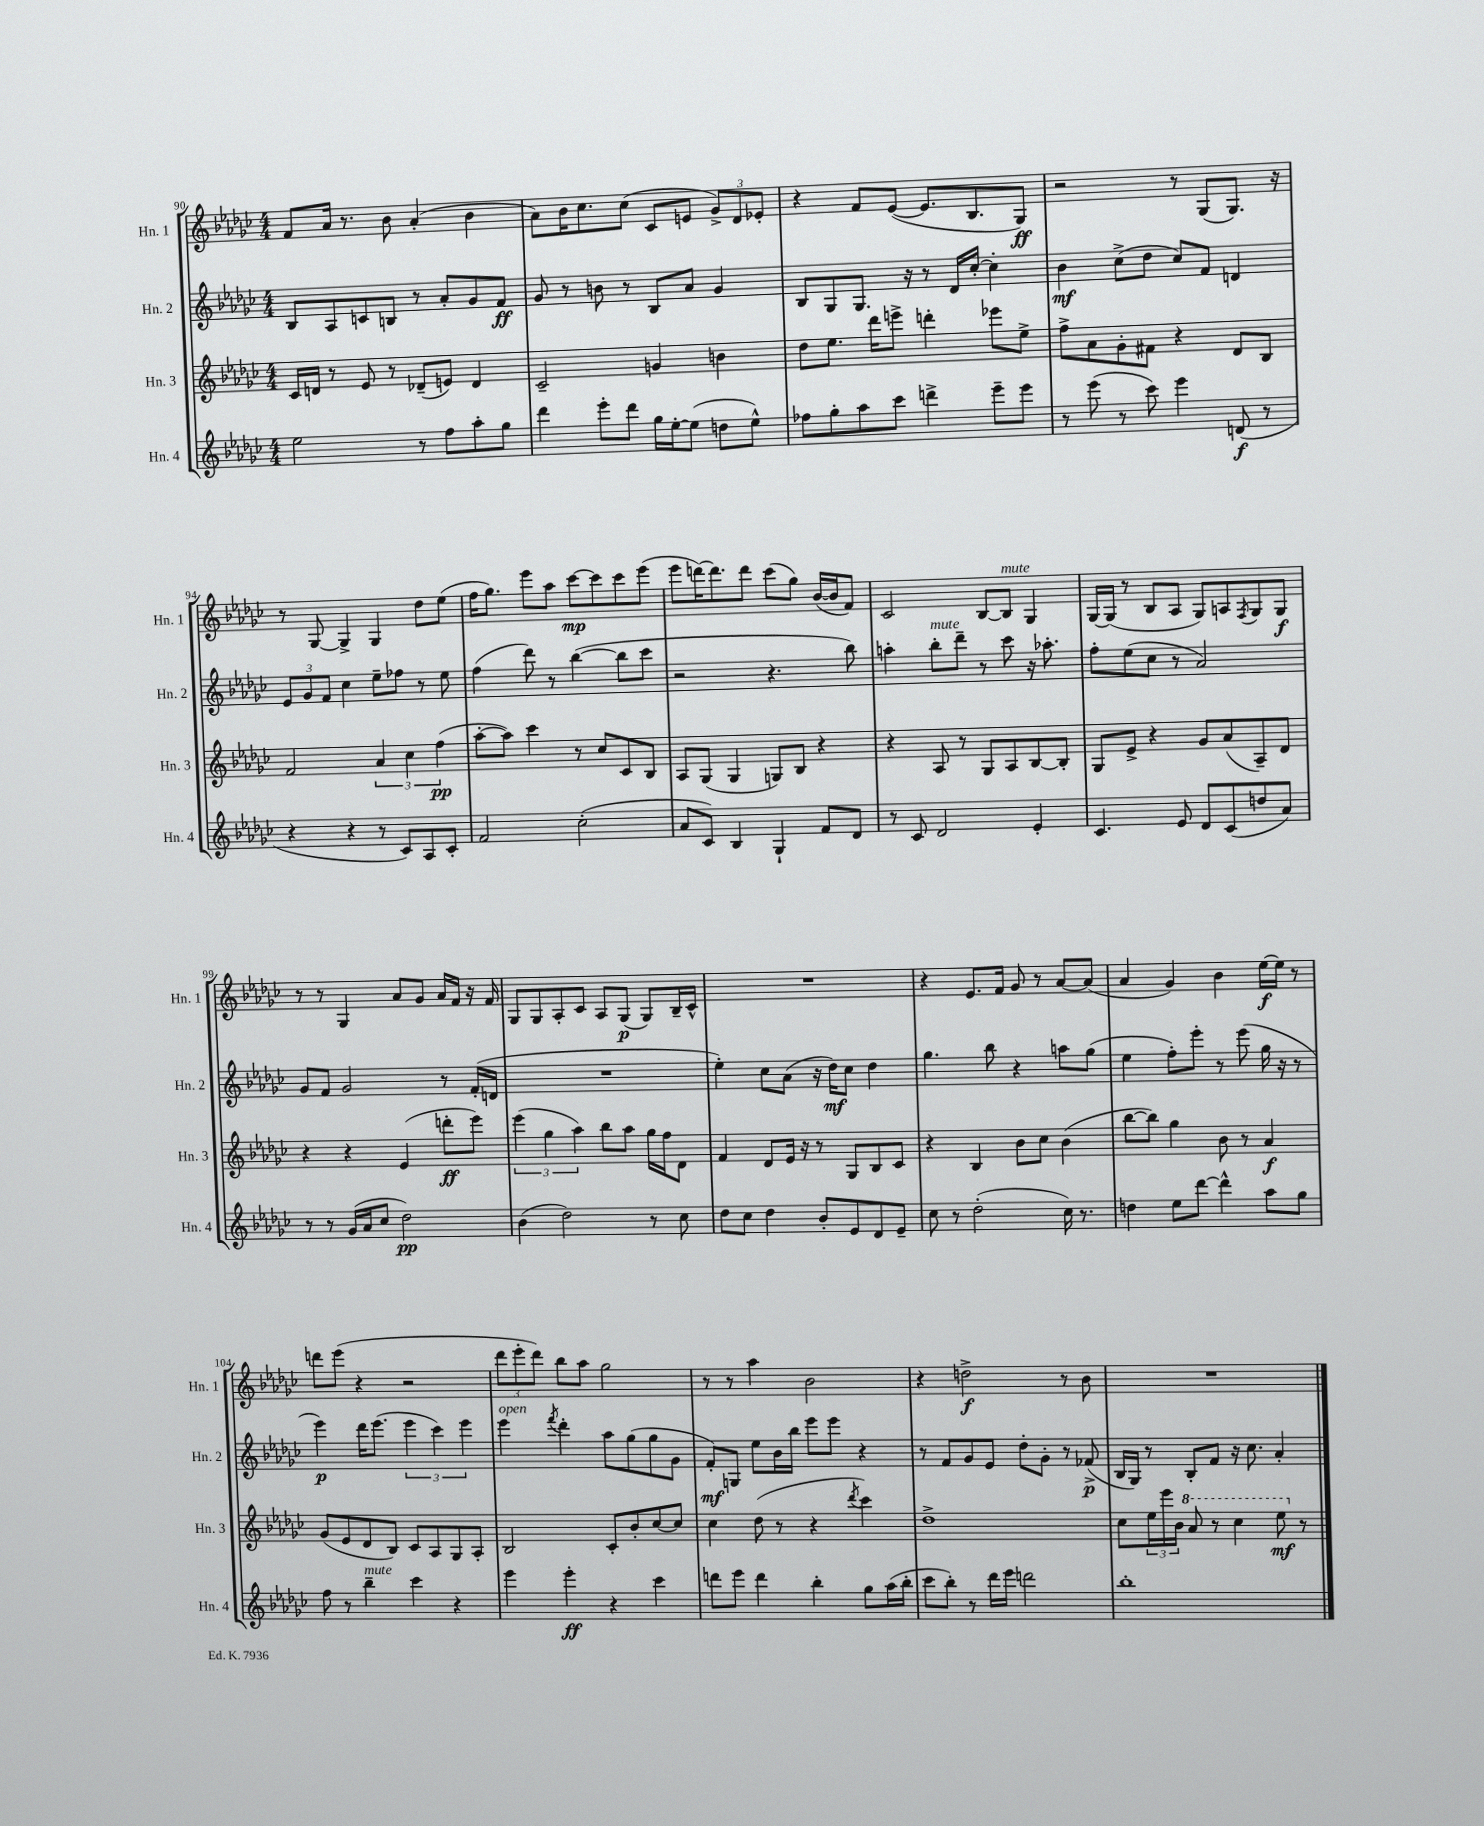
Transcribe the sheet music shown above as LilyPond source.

<<
\new StaffGroup <<
\new Staff = "s0" \with { instrumentName = "Hn. 1" shortInstrumentName = "Hn. 1" } {
    \clef treble \key ges \major \numericTimeSignature \time 4/4
    f'8 aes'16 r8. bes'8 aes'4-.( bes'4 |
    aes'8) bes'16 ces''8. ces''8( ces'8 e'8 \tuplet 3/2 { ges'8->) des'8 ees'8-. } |
    r4 f'8 ees'8~( ees'8. bes8. ges8\ff) |
    r2 r8 ges8( ges8.) r16 |
    r8 ges8~ ges4-> ges4 des''8 ees''8( |
    f''16 ges''8.) ees'''8 aes''8 ces'''8~\mp ces'''8 ces'''8 ees'''8( |
    ees'''8 d'''16~) d'''8. d'''8 ces'''8( ges''8) bes'16~( bes'16 f'8) |
    ces'2 bes8~ bes8^\markup { \italic "mute" } ges4 |
    ges16~ ges16( r8 bes8 aes8 ges8) a8 \acciaccatura { f8 } ges8 ges8\f |
    r8 r8 ges4 aes'8 ges'8 aes'16 f'16 r16 f'16 |
    ges8 ges8 aes8-. ces'8 aes8 ges8\p( ges8) bes16-- ces'16-^ |
    R1 |
    r4 ees'8. f'16 ges'8 r8 aes'8~ aes'8( |
    aes'4 ges'4) bes'4 ees''16~\f ees''16 r8 |
    d'''8 ees'''8( r4 r2 |
    \tuplet 3/2 { des'''8 ees'''8-. des'''8) } bes''8 aes''8 ges''2 |
    r8 r8 aes''4 bes'2 |
    r4 d''2->\f r8 bes'8 |
    R1 \bar "|." |
}
\new Staff = "s1" \with { instrumentName = "Hn. 2" shortInstrumentName = "Hn. 2" } {
    \clef treble \key ges \major \numericTimeSignature \time 4/4
    bes8 aes8 c'8 b8 r8 aes'8-. ges'8 f'8\ff |
    ges'8 r8 b'8 r8 bes8 aes'8 ges'4 |
    bes8 ges8 ges8. r16 r8 des'16 ces''16~-. ces''4-. |
    bes'4\mf ces''8->( des''8 ces''8) f'8 d'4 |
    \tuplet 3/2 { ees'8 ges'8 f'8 } ces''4 ees''8-- fes''8 r8 ees''8 |
    f''4( des'''8) r8 bes''4~( bes''8 ces'''8 |
    r2 r4. bes''8) |
    a''4-. bes''8-.^\markup { \italic "mute" } des'''8-- r8 ces'''8 r16 aes''8.-. |
    f''8-. ees''8( ces''8 r8 aes'2) |
    ges'8 f'8 ges'2 r8 f'16-.( d'16 |
    R1 |
    ees''4-.) ces''8 aes'8( r16 des''16\mf) ces''8 des''4 |
    ges''4. bes''8 r4 a''8 ges''8( |
    ees''4 f''8-.) ees'''8-. r8 ees'''8( ges''16 r16 r8 |
    ees'''4\p) des'''16 ees'''8.( \tuplet 3/2 { ees'''4 ces'''4) ees'''4 } |
    ees'''4^\markup { \italic "open" } \acciaccatura { f'''8 } des'''4-. aes''8 ges''8( ges''8 ges'8 |
    f'8-.\mf) g8 ees''8 bes'16 bes''16 ees'''8 ees'''8 r4 |
    r8 f'8 ges'8 ees'8 des''8-. ges'8-. r8 fes'8->\p( |
    bes16 ges16) r8 bes8-. f'8 r16 ces''8. aes'4-. \bar "|." |
}
\new Staff = "s2" \with { instrumentName = "Hn. 3" shortInstrumentName = "Hn. 3" } {
    \clef treble \key ges \major \numericTimeSignature \time 4/4
    ces'16 d'16 r8 ees'8 r8 des'8--( e'8) des'4 |
    ces'2-- g'4 b'4 |
    des''8 ees''8. des'''16 e'''8-> d'''4-. ees'''8 ees''8-> |
    f''8-> aes'8 ges'8-. fis'8 r4 des'8 bes8 |
    f'2 \tuplet 3/2 { aes'4 ces''4 f''4\pp( } |
    aes''8~-. aes''8) ces'''4 r8 ces''8 ces'8 bes8 |
    aes8 ges8( ges4 g8) bes8 r4 |
    r4 aes8 r8 ges8 aes8 bes8~ bes8-. |
    ges8 ees'8-> r4 ges'8 aes'8( aes8--) des'8 |
    r4 r4 ees'4( d'''8-.\ff ees'''8) |
    \tuplet 3/2 { ees'''4( ges''4 aes''4) } bes''8 aes''8 ges''16 f''16 des'8 |
    f'4 des'8 ees'16 r16 r8 ges8 bes8 ces'8 |
    r4 bes4 bes'8 ces''8 bes'4( |
    bes''8~ bes''8) ges''4 bes'8 r8 aes'4\f |
    ges'8( ees'8 des'8 bes8) ces'8 aes8 ges8 aes8-. |
    bes2 ces'8-. bes'8-. ces''8~ ces''8 |
    ces''4 des''8( r8 r4 \acciaccatura { des'''8 } ces'''4) |
    des''1-> |
    ces''8 \tuplet 3/2 { ees''16 ees'''16 bes'16 } \ottava #1 aes''8 r8 ces'''4 ees'''8\mf \ottava #0 r8 \bar "|." |
}
\new Staff = "s3" \with { instrumentName = "Hn. 4" shortInstrumentName = "Hn. 4" } {
    \clef treble \key ges \major \numericTimeSignature \time 4/4
    ees''2 r8 f''8 aes''8-. ges''8 |
    des'''4 ees'''8-. des'''8 ges''16 ees''16~-. ees''8( d''8 ees''8-^) |
    fes''8 ges''8-. aes''8 ces'''8 d'''4-> ees'''8-- ees'''8 |
    r8 ees'''8( r8 ces'''8) ees'''4 d'8\f( r8 |
    r4 r4 r8 ces'8) aes8 ces'8-. |
    f'2 ces''2-.( |
    aes'8 ces'8) bes4 ges4-! f'8 des'8 |
    r8 ces'8 des'2 ees'4-. |
    ces'4. ees'8 des'8 ces'8( d''8 aes'8) |
    r8 r8 ges'16( aes'16 ces''8 des''2\pp) |
    bes'4( des''2) r8 ces''8 |
    des''8 ces''8 des''4 bes'8-. ees'8 des'8 ees'8-- |
    ces''8 r8 des''2-.( ces''16) r8. |
    d''4 ees''8 des'''8~ des'''4-^ aes''8 ges''8 |
    f''8 r8 bes''4--^\markup { \italic "mute" } ces'''4 r4 |
    ees'''4 ees'''4-.\ff r4 ces'''4 |
    d'''8 ees'''8 d'''4 bes''4-. ges''8 aes''16( bes''16-. |
    ces'''8 bes''8-.) r8 des'''16 ees'''16 d'''2 |
    bes''1-. \bar "|." |
}
>>
>>
\layout { \context { \Score currentBarNumber = #90 } }
